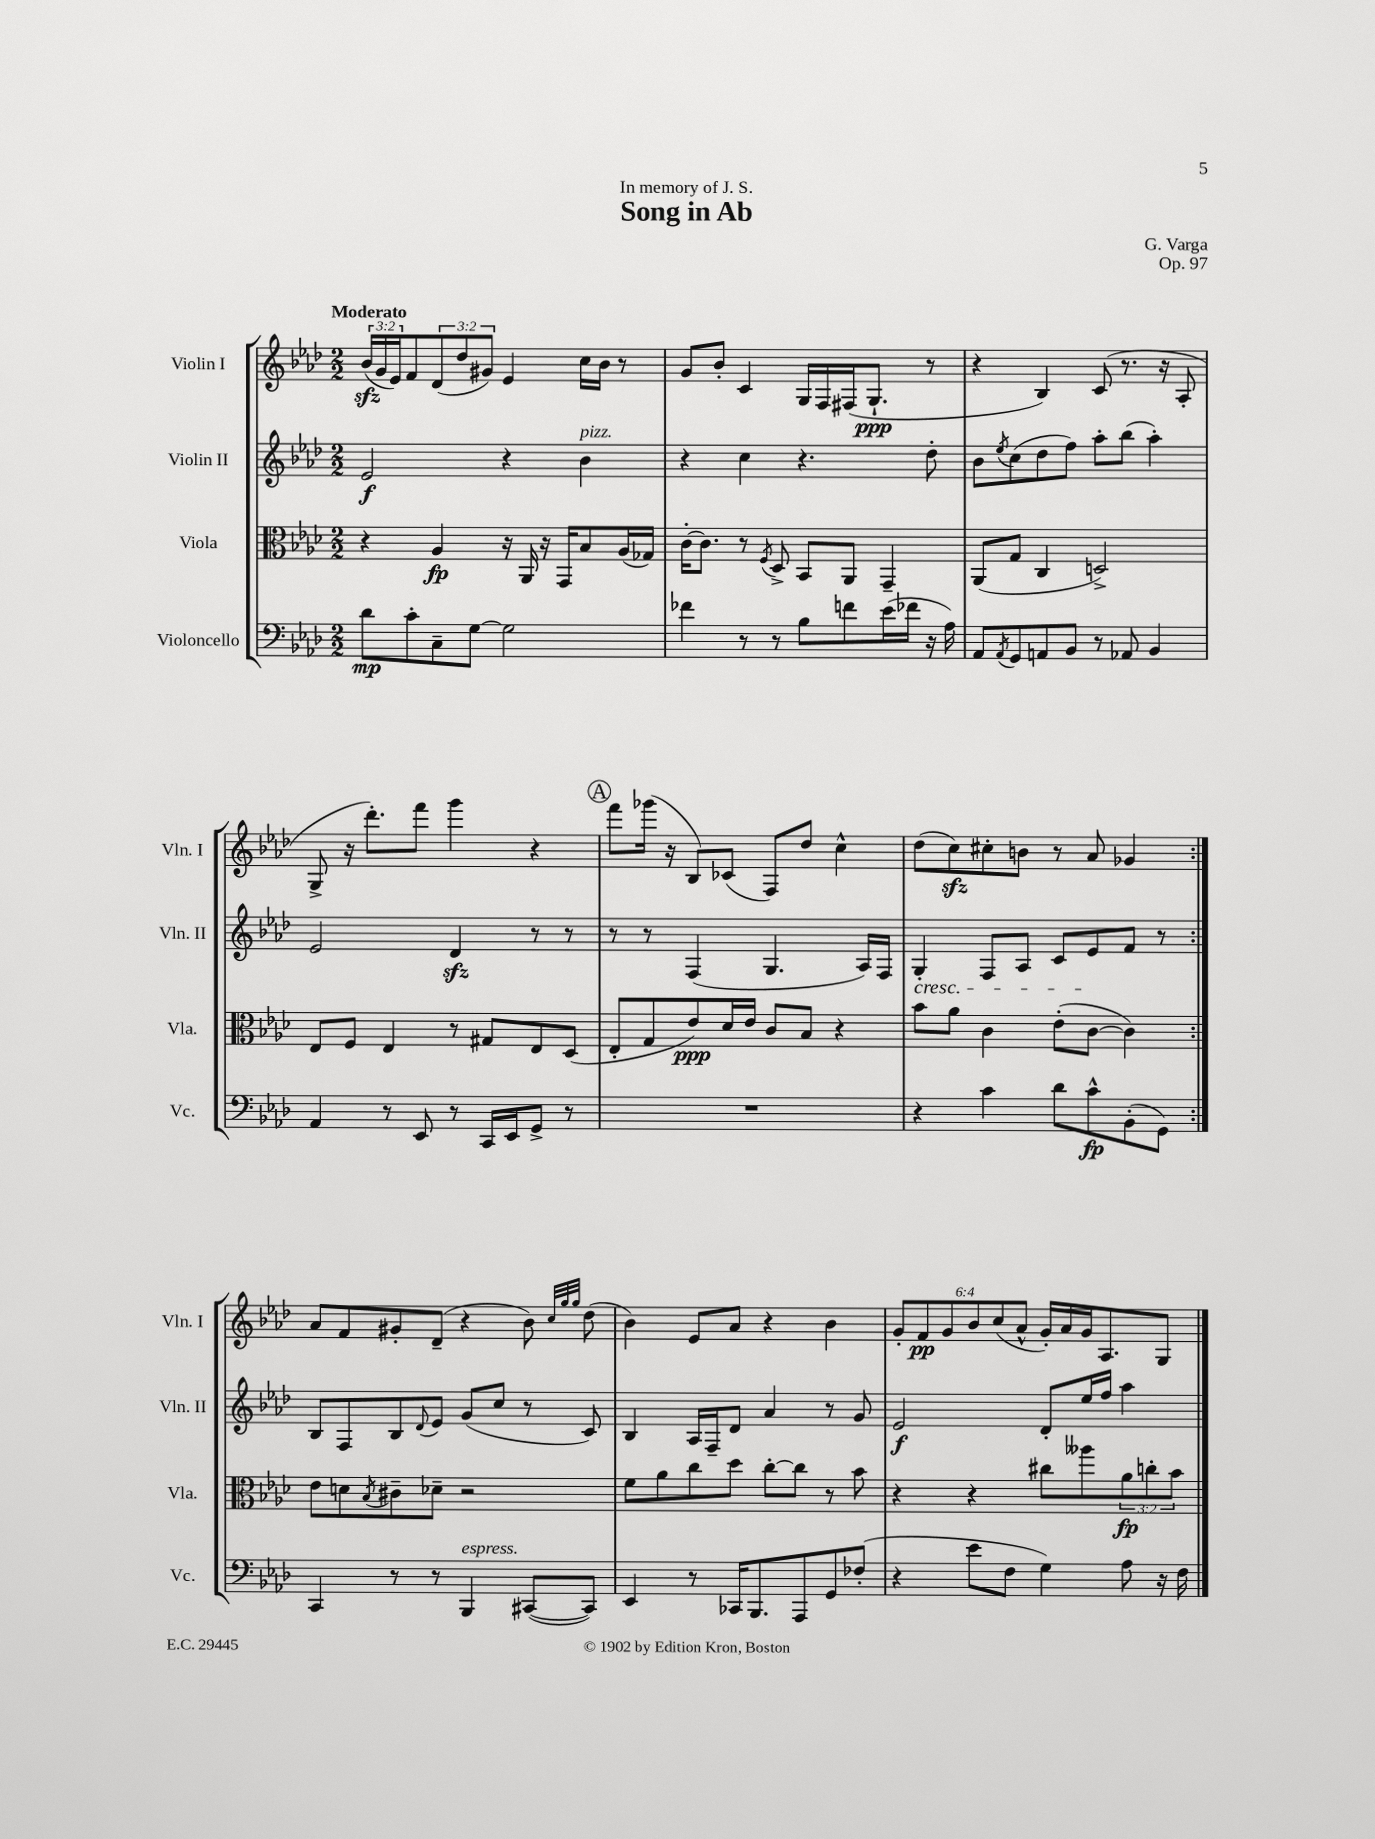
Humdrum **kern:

**kern	**kern	**kern	**kern
*staff4	*staff3	*staff2	*staff1
*clefF4	*clefC3	*clefG2	*clefG2
*k[b-e-a-d-]	*k[b-e-a-d-]	*k[b-e-a-d-]	*k[b-e-a-d-]
*M2/2	*M2/2	*M2/2	*M2/2
8d-	4r	2e-	(24b-
.	.	.	24g
.	.	.	24e-)
8c'	.	.	8f
8C~	4A-	.	(12d-
.	.	.	12dd-
[8G	.	.	.
.	.	.	12g#)
2G]	16r	4r	4e-
.	16AA-	.	.
.	16r	.	.
.	16GG	.	.
.	8B-	4b-	16cc
.	.	.	16b-
.	(16A-	.	8r
.	16G-)	.	.
=	=	=	=
4f-	[16c'	4r	8g
.	8.c]	.	.
.	.	.	8b-'
8r	8r	4cc	4c
.	8qF	.	.
8r	8D-^	.	.
8B-	8BB-	4.r	16G
.	.	.	16F
8f	8AA-	.	(16F#
.	.	.	8.G`
(16e-	4GG~	.	.
16f-	.	.	.
16r	.	8dd-'	8r
16A-)	.	.	.
=	=	=	=
8AA-	(8AA-	8b-	4r
8qAA-	.	8qee-	.
8GG	8G	(8cc	.
8AA	4C	8dd-	4B-)
8BB-	.	8ff)	.
8r	2D^)	8aa-'	(8c
8AA-	.	(8bb-	8.r
4BB-	.	4aa-')	.
.	.	.	16r
.	.	.	8A-'
=	=	=	=
4AA-	8E-	2e-	8G^
.	8F	.	16r
.	.	.	8.ddd-')
8r	4E-	.	.
8EE-	.	.	8fff
8r	8r	4d-	4ggg
16CC	8G#	.	.
16EE-	.	.	.
8GG^	8E-	8r	4r
8r	(8D-	8r	.
=	=	=	=
1r	8E-'	8r	8fff
.	8G	8r	(16ggg-
.	.	.	16r
.	8e-)	(4F	8B-)
.	16d-	.	(8c-
.	16e-	.	.
.	8c	4.G	8F)
.	8B-	.	8dd-
.	4r	.	4cc^^
.	.	16A-)	.
.	.	16F	.
=	=	=	=
4r	8b-	4G'	(8dd-
.	8a-	.	8cc)
4c	4c	8F	8cc#'
.	.	8A-	8b
8d-	(8e-'	8c	8r
8c^^	[8c	8e-	8a-
(8BB-'	4c])	8f	4g-
8GG)	.	8r	.
=:|!	=:|!	=:|!	=:|!
4CC	8e-	8B-	8a-
.	8d	8F	8f
.	8qB-	.	.
8r	8c#~	8B-	8g#'
.	.	8qqd-	.
8r	8d-~	8e-	(8d-~
4BBB-	2r	(8g	4r
.	.	8cc	.
([8CC#	.	8r	8b-)
.	.	.	32qqcc
.	.	.	32qqgg
.	.	.	32qqgg
8CC#])	.	8c)	(8dd-
=	=	=	=
4EE-	8f	4B-	4b-)
.	8a-	.	.
8r	8cc	16A-	8e-
.	.	16F~	.
16CC-	8dd-	8d-	8a-
8.BBB-	.	.	.
.	[8cc'	4a-	4r
8AAA-	8cc]	.	.
8GG	8r	8r	4b-
(8F-'	8b-	8g	.
=	=	=	=
4r	4r	2e-	12g'
.	.	.	12f
.	.	.	12g
8e-	4r	.	12b-
.	.	.	(12cc
8F	.	.	.
.	.	.	12a-^^
4G)	8cc#	8d-'	16g')
.	.	.	16a-
.	8aa--	16ee-	16g
.	.	16ff	8.A-
8A-	12a-	4aa-	.
.	12cc'	.	.
16r	.	.	8G
.	12b-	.	.
16F	.	.	.
==	==	==	==
*-	*-	*-	*-
